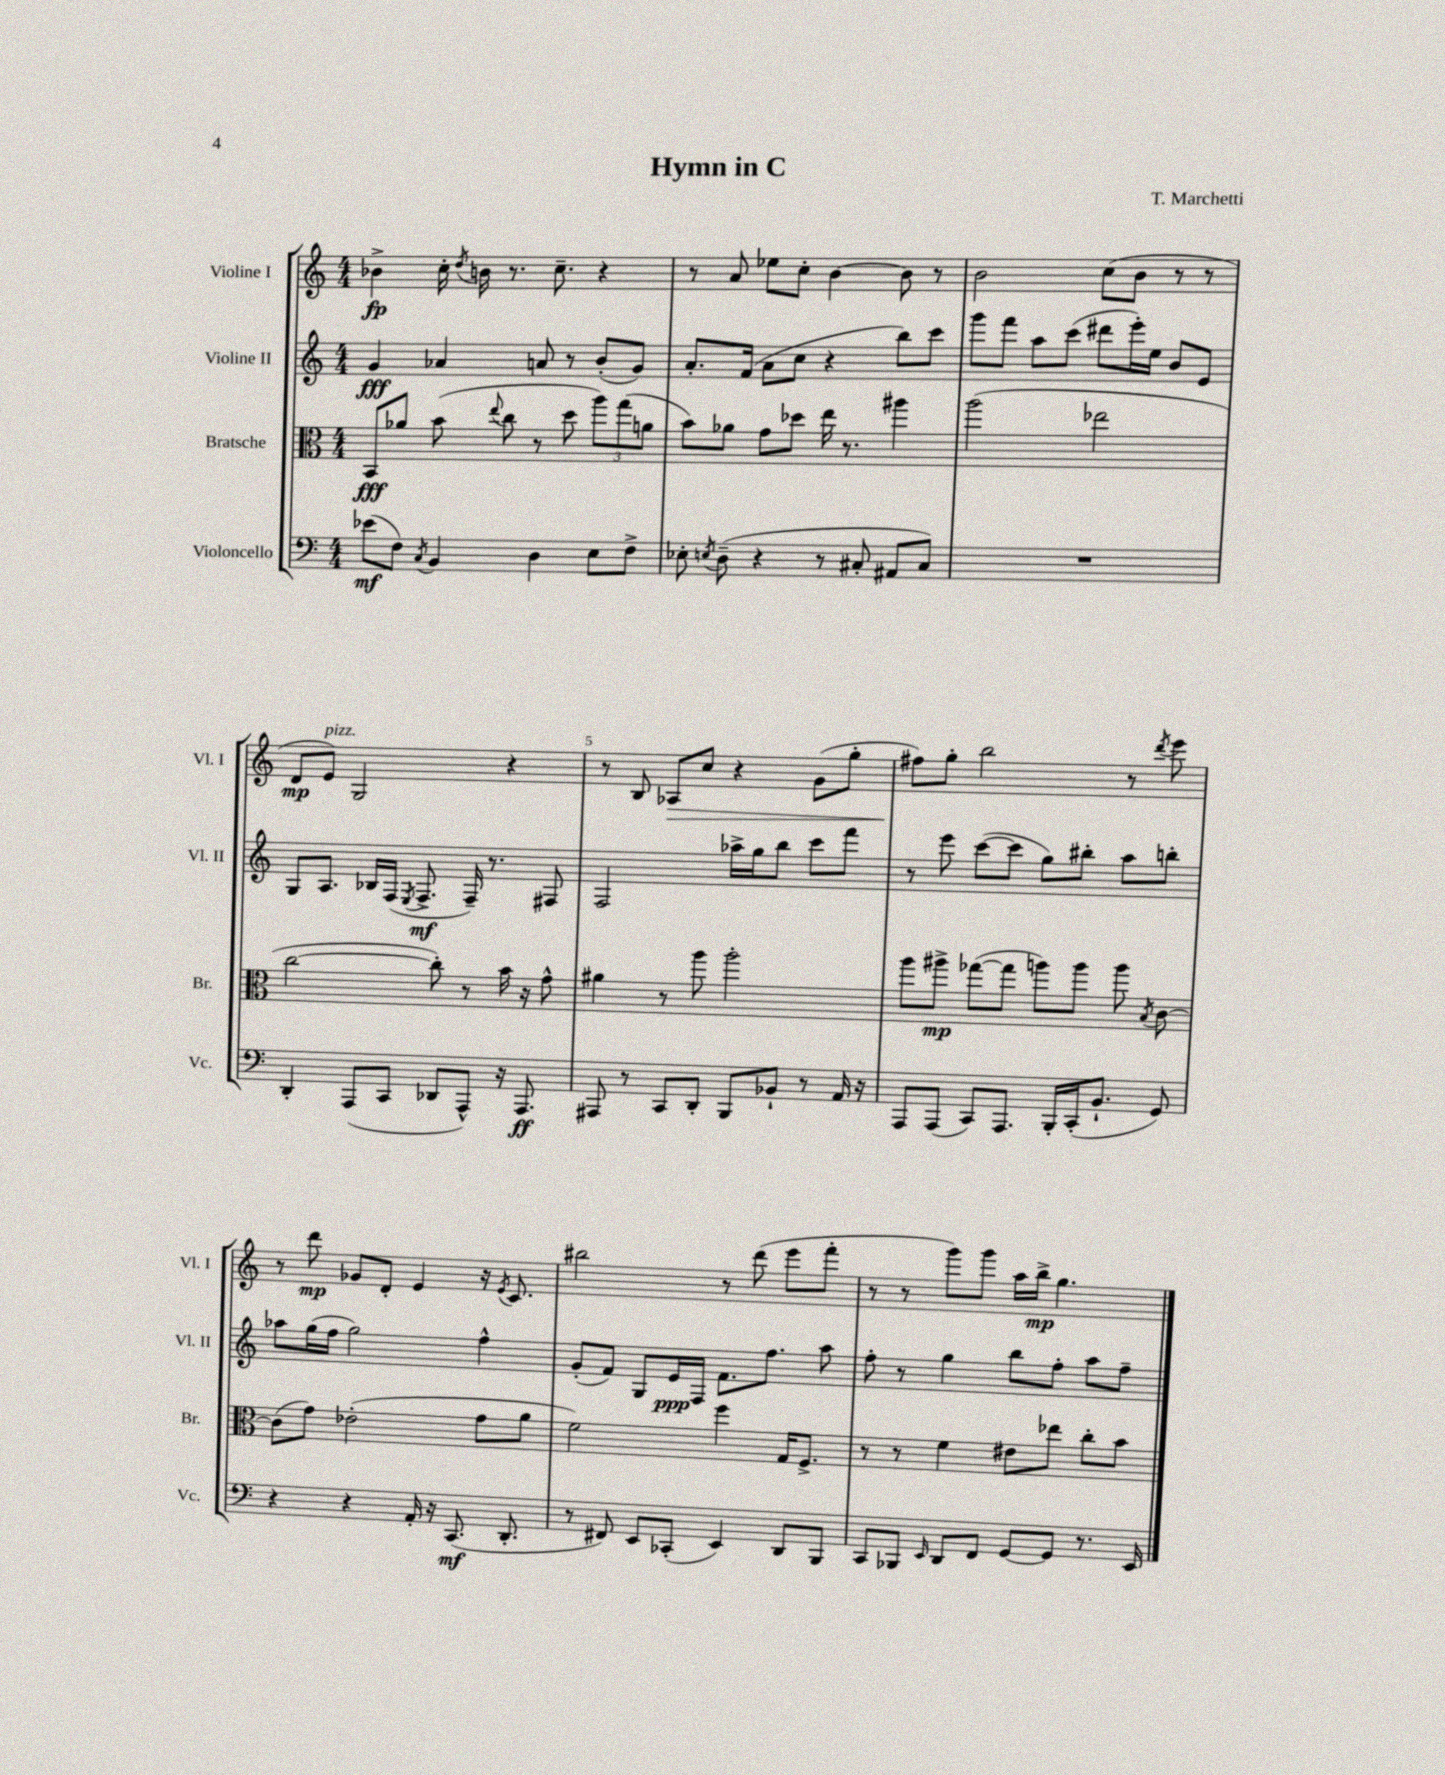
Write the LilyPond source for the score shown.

\header { title = "Hymn in C" composer = "T. Marchetti" }
<<
\new StaffGroup <<
\new Staff = "s0" \with { instrumentName = "Violine I" shortInstrumentName = "Vl. I" } {
    \clef treble \key c \major \numericTimeSignature \time 4/4
    \autoBeamOff bes'4->\fp c''16-. \acciaccatura { d''8 } b'16 r8. c''8.-- r4 |
    r8 a'8 ees''8[ c''8]-. b'4~ b'8 r8 |
    b'2 c''8[( b'8] r8 r8 |
    d'8[\mp e'8]^\markup { \italic "pizz." }) g2 r4 |
    r8 b8 aes8[\> c''8] r4 g'8[( g''8]-. |
    fis''8[\!) g''8]-. b''2 r8 \acciaccatura { d'''8 } e'''8 |
    r8 d'''8\mp ges'8[ d'8]-. e'4 r16 \acciaccatura { e'8 } c'8. |
    bis''2 r8 d'''8( e'''8[ f'''8]-. |
    r8 r8 g'''8[) g'''8] a''16[ b''16]->\mp g''4. \bar "|." |
}
\new Staff = "s1" \with { instrumentName = "Violine II" shortInstrumentName = "Vl. II" } {
    \clef treble \key c \major \numericTimeSignature \time 4/4
    \autoBeamOff g'4\fff aes'4 a'8 r8 b'8[-.( g'8]) |
    a'8.[-. f'16]( a'8[ c''8] r4 b''8[) c'''8] |
    g'''8[ f'''8] a''8[ c'''8]( dis'''8[ e'''16-.) e''16] b'8[ e'8] |
    g8[ a8.] bes16[ f16]( \acciaccatura { e8 } f8.->\mf f16--) r8. fis8 |
    f2 aes''16[-> g''16 b''8] c'''8[ f'''8] |
    r8 e'''8 c'''8[~( c'''8] g''8[) bis''8]-. a''8[ b''8]-. |
    aes''8[ g''16( f''16] g''2) f''4-^ |
    g'8[-.( f'8]) g8[ e'16\ppp f16] f'8.[ f''8.] a''8 |
    f''8-. r8 g''4 b''8[ f''8]-. a''8[ f''8]-- \bar "|." |
}
\new Staff = "s2" \with { instrumentName = "Bratsche" shortInstrumentName = "Br." } {
    \clef alto \key c \major \numericTimeSignature \time 4/4
    \autoBeamOff b,8[\fff aes'8] b'8( \appoggiatura { e''8 } c''8 r8 d''8 \tuplet 3/2 { a''8[) g''8( a'8] } |
    b'8[) aes'8] g'8[ des''8] e''16 r8. ais''4 |
    a''2( ees''2 |
    c''2~ c''8-.) r8 b'16 r16 g'8-^ |
    ais'4 r8 a''8 a''2-. |
    a''8[ ais''8]->\mp ges''8[~( ges''8] a''8[) a''8] a''8 \acciaccatura { b8 } c'8~ |
    c'8[( g'8]) ees'2-.( g'8[ a'8] |
    f'2) f''4 g16[ f8.]-> |
    r8 r8 f'4 eis'8[ ees''8] c''8[-. b'8] \bar "|." |
}
\new Staff = "s3" \with { instrumentName = "Violoncello" shortInstrumentName = "Vc." } {
    \clef bass \key c \major \numericTimeSignature \time 4/4
    \autoBeamOff ees'8[\mf( f8]) \acciaccatura { c8 } b,4 d4 e8[ f8]-> |
    ees8-. \acciaccatura { e8 } d8--( r4 r8 cis8-. ais,8[ cis8]) |
    R1 |
    d,4-. a,,8[( c,8] des,8[ a,,8]-^) r16 a,,8.\ff |
    ais,,8 r8 c,8[ d,8]-. b,,8[ bes,8]-! r8 a,16 r16 |
    a,,8[ a,,8]( c,8[) a,,8.] b,,16[-. c,16-.( b,8.]-! g,8) |
    r4 r4 a,16-. r16 c,8.\mf( d,8.-. |
    r8 fis,8) e,8[ ces,8]-.( e,4) d,8[ b,,8] |
    c,8[ bes,,8] \grace { e,16 } d,8[ f,8] g,8[~ g,8] r8. e,16 \bar "|." |
}
>>
>>
\layout { \context { \Score \override BarNumber.break-visibility = ##(#f #t #t) barNumberVisibility = #(every-nth-bar-number-visible 5) } }
